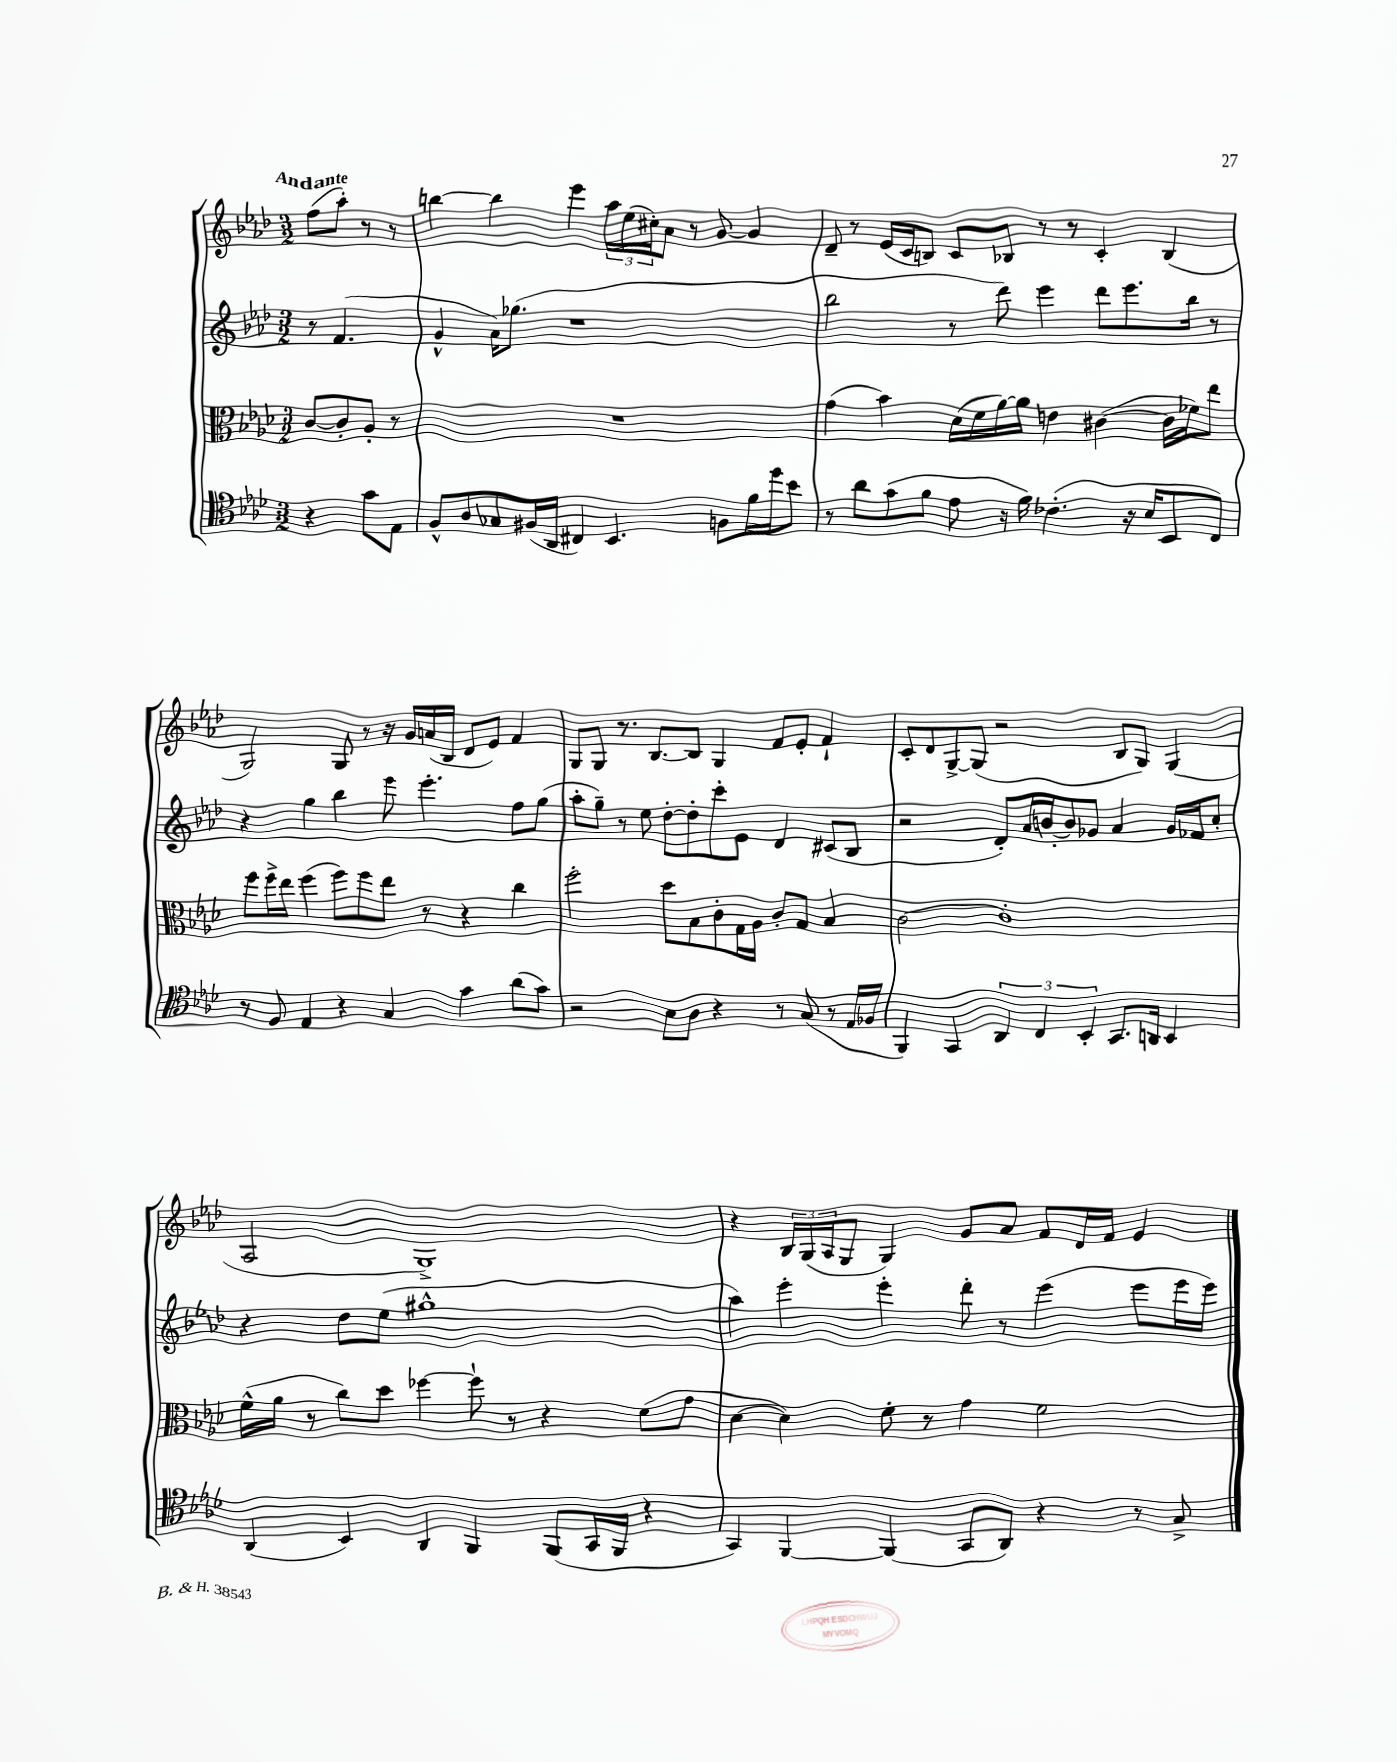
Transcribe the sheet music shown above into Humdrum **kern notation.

**kern	**kern	**kern	**kern
*staff4	*staff3	*staff2	*staff1
*clefC4	*clefC3	*clefG2	*clefG2
*k[b-e-a-d-]	*k[b-e-a-d-]	*k[b-e-a-d-]	*k[b-e-a-d-]
*M3/2	*M3/2	*M3/2	*M3/2
4r	[8c/L	8r	(8ff\L
.	8c'/]	(4.f/	8aa-'\J)
8g\L	8A-'/J	.	8r
8E-\J	8r	.	8r
=	=	=	=
8F^^/L	1.r	4g^^/	[4bb\
8A-/	.	.	.
8G-/	.	16a-\LK)	4bb\]
.	.	(8.gg-\J	.
(16F#/L	.	.	.
16AA-/JJ	.	.	.
4C#/)	.	1r	4eee-\
4.BB-/	.	.	24aa-\LL
.	.	.	(24ee-\
.	.	.	24cc#'\J)
.	.	.	8a-\J
.	.	.	8r
8F\L	.	.	[8g/
16f\L	.	.	4g/]
16dd-\J	.	.	.
8b-\J	.	.	.
=	=	=	=
8r	(4g\	2bb-\	8d-~/
8a-\L	.	.	8r
(8g\	4b-\)	.	(16e-/LL
.	.	.	16c/J
8f\J	.	.	8B/J)
8e-\	(16d-\LL	8r	8c/L
.	16f\	.	.
16r	[16a-\)	8ddd-\)	8B-/J
16f\)	16a-\]JJ	.	.
(4.c-'\	4e\	4eee-\	8r
.	.	.	8r
.	([4c#\	8ddd-\L	4c'/
16r	.	8.eee-\	.
16B-/LK	.	.	.
8BB-/	16c#\]LL	.	(4B-/
.	16f-\J)	16bb-\Jk	.
8C/J)	8ee-\J	8r	.
=	=	=	=
8r	8ff\L	4r	2G/)
8F/	16ff^\L	.	.
.	16ee-\JJ	.	.
4E-/	(4ff\	4gg\	.
4r	8ff\L)	4bb-\	8G/
.	8ff\	.	8r
4G/	8ee-\J	8eee-\	16r
.	.	.	16g/LL
.	8r	4.eee-'\	(16a/
.	.	.	16B-/JJ
4g\	4r	.	8d-/L
.	.	.	8e-/J)
(8a-\L	4cc\	8ff\L	4f/
8g\J)	.	(8gg\J	.
=	=	=	=
2r	2ff'\	8aa-'\L	8G/L
.	.	8gg~\J)	8G/J
.	.	8r	8.r
.	.	8ee-\	.
.	.	.	[8.B-/L
8B-\L	8dd-\L	[8dd-'\L	.
8A-\J	8B-\	8dd-'\]	8B-/]J
4r	8c'\	8ccc'\	4G/
.	16G\L	8e-\J	.
.	16A-\JJ	.	.
8r	8c'/L	4d-/	8f/L
(8G/	8G/J	.	8e-'/J
8r	4B-/	(8c#/L	4f`/
16E-/LL	.	8B-/J	.
16F-/JJ	.	.	.
=	=	=	=
4FF/)	[2c\	2r	8c'/L
.	.	.	8d-/
4GG/	.	.	[8G^/
.	.	.	(8G/]J
6AA-/	1c']	8d-'/L)	2r
.	.	16a-/L	.
6C/	.	.	.
.	.	[16b'/J	.
.	.	8b/]	.
6BB-'/	.	.	.
.	.	8g-/J	.
8.GG/L	.	4a-/	8B-/L
.	.	.	8G/J)
16AA/Jk	.	.	.
4BB-/	.	16g-/LL	(4G/
.	.	16f-/J	.
.	.	8cc'/J	.
=	=	=	=
(4AA-/	(16f^^\LL	4r	2A-/
.	16a-\JJ	.	.
.	8r	.	.
4BB-/)	8cc\L)	8dd-\L	.
.	8dd-\J	(8ee-\J	.
4AA-/	[4ff-\	1gg#^^	1G^)
4FF/	8ff-`\]	.	.
.	8r	.	.
(8FF/L	4r	.	.
16GG/L	.	.	.
16FF/JJ	.	.	.
4r	(8f\L	.	.
.	8g\J	.	.
=	=	=	=
4GG/)	[4d-\	4aa-\)	4r
[4FF/	4d-\])	4eee-'\	24B-/LL
.	.	.	(24G/
.	.	.	24A-/J
.	.	.	8G/J
(4FF/]	8f'\	4eee-'\	4G/)
.	8r	.	.
8GG/L	4g\	8ddd-'\	8g/L
8AA-/J)	.	8r	8a-/J
4r	2f\	(4eee-\	8f/L
.	.	.	16d-/L
.	.	.	16f/JJ
8r	.	8eee-\L	4e-/
8G^/	.	16eee-\L	.
.	.	16eee-\JJ)	.
==	==	==	==
*-	*-	*-	*-
